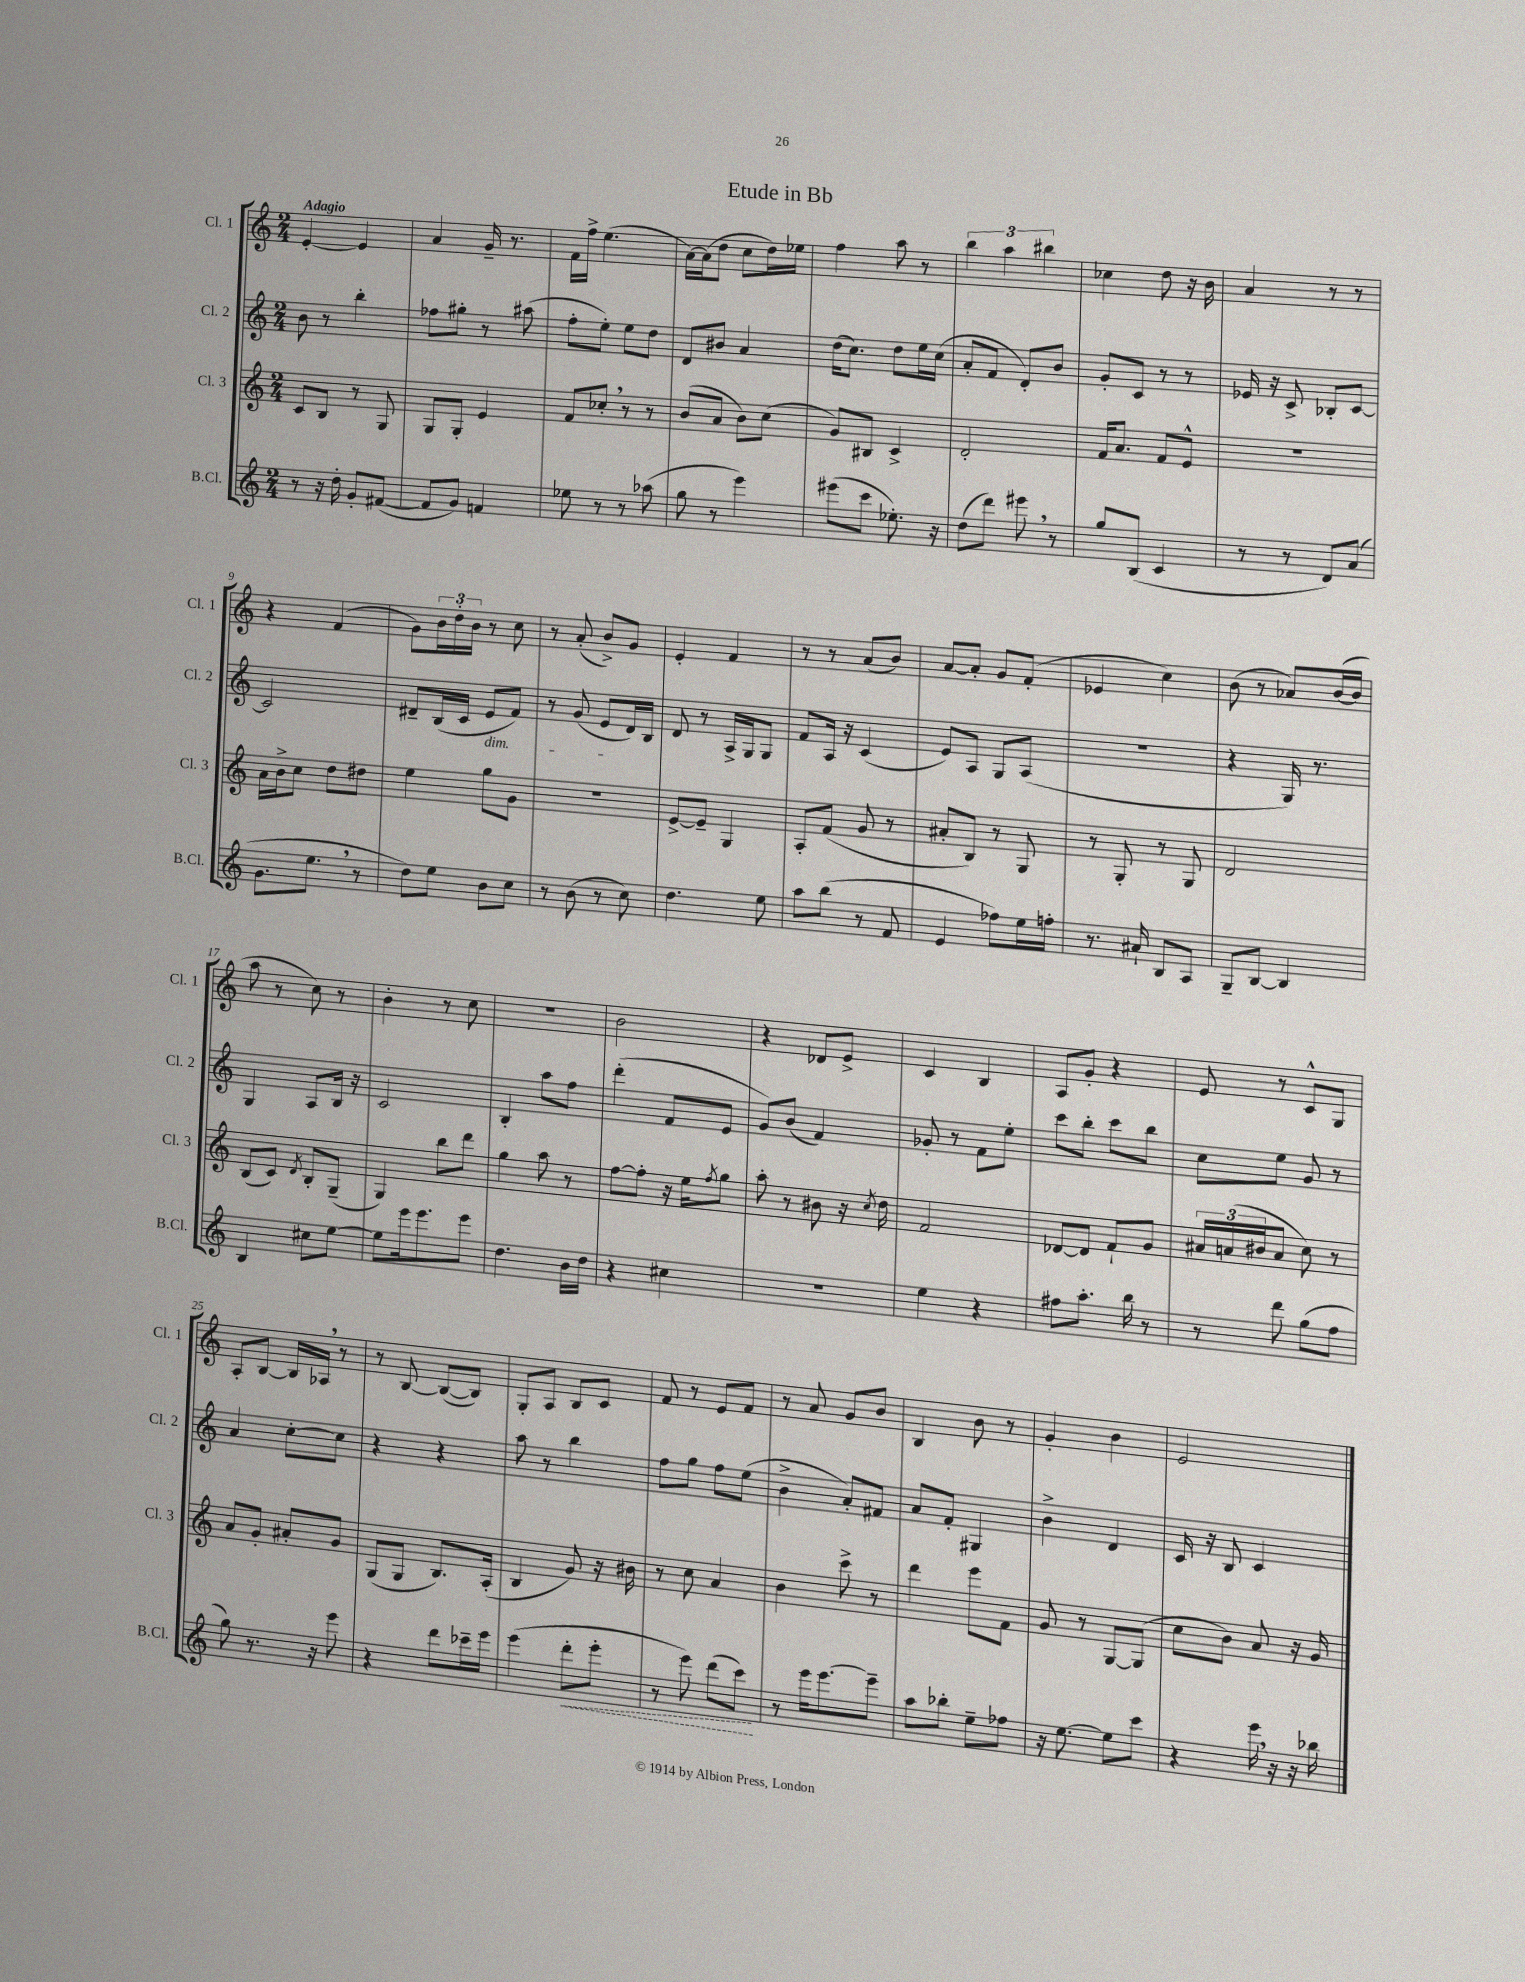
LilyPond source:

\header { title = "Etude in Bb" }
<<
\new StaffGroup <<
\new Staff = "s0" \with { instrumentName = "Cl. 1" shortInstrumentName = "Cl. 1" } {
    \clef treble \key c \major \numericTimeSignature \time 2/4 \tempo "Adagio"
    e'4~-. e'4 |
    a'4 g'16-- r8. |
    f'16 f''16-> e''4.( |
    a'16~) a'16( d''8 c''8 d''16) ees''16 |
    f''4 a''8 r8 |
    \tuplet 3/2 { b''4 a''4 bis''4 } |
    ces''4 d''8 r16 b'16 |
    a'4 r8 r8 |
    r4 f'4( |
    g'8) \tuplet 3/2 { b'16 d''16-. b'16 } r8 c''8 |
    r8 a'8-.( b'8->) g'8 |
    e'4-. f'4 |
    r8 r8 a'8( b'8) |
    a'8~ a'8-. g'8 f'8-.( |
    ees'4 c''4) |
    b'8( r8 aes'8) b'16~( b'16 |
    a''8 r8 c''8) r8 |
    b'4-. r8 c''8 |
    r2 |
    b'2 |
    r4 des'8 e'8-> |
    c'4 b4 |
    a8 g'8-. r4 |
    e'8 r8 c'8-^ g8 |
    a8-. b8~ b16 aes16 \breathe r8 |
    r8 b8~ b8~( b8) |
    g8-. a8 b8 c'8 |
    f'8 r8 e'8 f'8 |
    r8 a'8 g'8 b'8 |
    b4 b'8 r8 |
    g'4-. b'4 |
    e'2 \bar "|." |
}
\new Staff = "s1" \with { instrumentName = "Cl. 2" shortInstrumentName = "Cl. 2" } {
    \clef treble \key c \major \numericTimeSignature \time 2/4
    b'8 r8 b''4-. |
    fes''8 gis''8-. r8 ais''8( |
    f''8-. e''8-.) e''8 d''8 |
    d'8 bis'8 a'4 |
    d''16( c''8.) d''8 e''16 c''16( |
    a'8-. f'8 d'8-.) b'8 |
    g'8-. c'8 r8 r8 |
    ees'16 r16 c'8-> bes8-. c'8~ |
    c'2 |
    dis'8-- b16( c'16 e'8\dim f'8) |
    r8 g'8( e'8 d'16\!) b16 |
    d'8 r8 a16-> g16 g8 |
    f'8 a16 r16 c'4( |
    e'8) a8 g8 a8( |
    r2 |
    r4 g16) r8. |
    g4 a8 b16 r16 |
    c'2 |
    b4-. a''8 f''8 |
    d'''4-.( f'8 e'8 |
    g'8) b'8( f'4) |
    ges'8-. r8 f'8 e''8-. |
    c'''8 b''8-. c'''8 b''8 |
    c''8 e''8 g'8 r8 |
    a'4 c''8~-. c''8 |
    r4 r4 |
    a''8 r8 b''4 |
    f''8 g''8 f''8 e''8( |
    b'4-> a'8-.) fis'8 |
    a'8 f'8-. gis4 |
    b'4-> d'4 |
    c'16 r16 b8 c'4 \bar "|." |
}
\new Staff = "s2" \with { instrumentName = "Cl. 3" shortInstrumentName = "Cl. 3" } {
    \clef treble \key c \major \numericTimeSignature \time 2/4
    c'8 b8 r8 g8 |
    g8 g8-. e'4 |
    f'8 ces''8-. \breathe r8 r8 |
    b'8( a'8 b'8) c''8( |
    g'8) bis8 c'4-> |
    d'2-. |
    f'16 a'8. f'8 e'8-^ |
    r2 |
    a'16 b'16-> c''8 d''8 dis''8 |
    e''4 g''8 g'8 |
    R2 |
    e'8~-> e'8-- g4 |
    a8-. f'8( g'8 r8 |
    ais'8-. b8) r8 g8 |
    r8 g8-. r8 g8 |
    d'2 |
    b8( c'8) \acciaccatura { d'8 } b8-. g8--( |
    g4) b''8 d'''8 |
    g''4 a''8 r8 |
    f''8~ f''8-. r16 e''16 \acciaccatura { f''8 } g''8 |
    a''8-. r8 bis'8 r16 \acciaccatura { c''8 } d''16 |
    f'2 |
    des'8~ des'8 f'8-! g'8 |
    \tuplet 3/2 { ais'16 a'16( bis'16 } a'8 c''8) r8 |
    a'8 g'8-. ais'8-. g'8 |
    g8( g8 b8.) a16-.( |
    b4 g'8) r16 bis'16 |
    r8 c''8 a'4 |
    b'4 c'''8-> r8 |
    d'''4 e'''8 f'8 |
    g'8 r8 g8~ g8( |
    c''8 b'8) a'8 r16 g'16 \bar "|." |
}
\new Staff = "s3" \with { instrumentName = "B.Cl." shortInstrumentName = "B.Cl." } {
    \clef treble \key c \major \numericTimeSignature \time 2/4
    r8 r16 d''16-. g'8-. fis'8~( |
    fis'8 g'8) f'4 |
    ees''8 r8 r8 aes''8( |
    g''8 r8 e'''4) |
    eis'''8( c'''8 ees''8.-.) r16 |
    d''8( d'''8) eis'''8 \breathe r8 |
    g''8 b8( c'4 |
    r8 r8 d'8) a'8( |
    g'8. e''8. \breathe r8 |
    d''8) e''8 b'8 c''8 |
    r8 b'8( r8 c''8) |
    d''4. e''8 |
    a''8 b''8( r8 f'8 |
    e'4 fes''8) e''16 f''16-. |
    r8. ais'16-! b8 a8 |
    g8-- b8~ b4 |
    b4 cis''8 e''8~ |
    e''8 e'''16 e'''8. e'''8 |
    d''4. b'16 d''16 |
    r4 cis''4 |
    r2 |
    e''4 r4 |
    fis''8 a''8.-. b''16 r8 |
    r8 d'''8 g''8( f''8 |
    g''8) r8. r16 e'''8 |
    r4 d'''8 ces'''16-- e'''16 |
    e'''4( \once \override Hairpin.style = #'dashed-line d'''8-.\< e'''8-. |
    r8 e'''8) d'''8( c'''8\!) |
    r8 e'''16 e'''8.~ e'''8-- |
    a''8 bes''8-. e''8-- fes''8 |
    r16 e''8.~ e''8 c'''8 |
    r4 e'''16 \breathe r16 r16 bes''16 \bar "|." |
}
>>
>>
